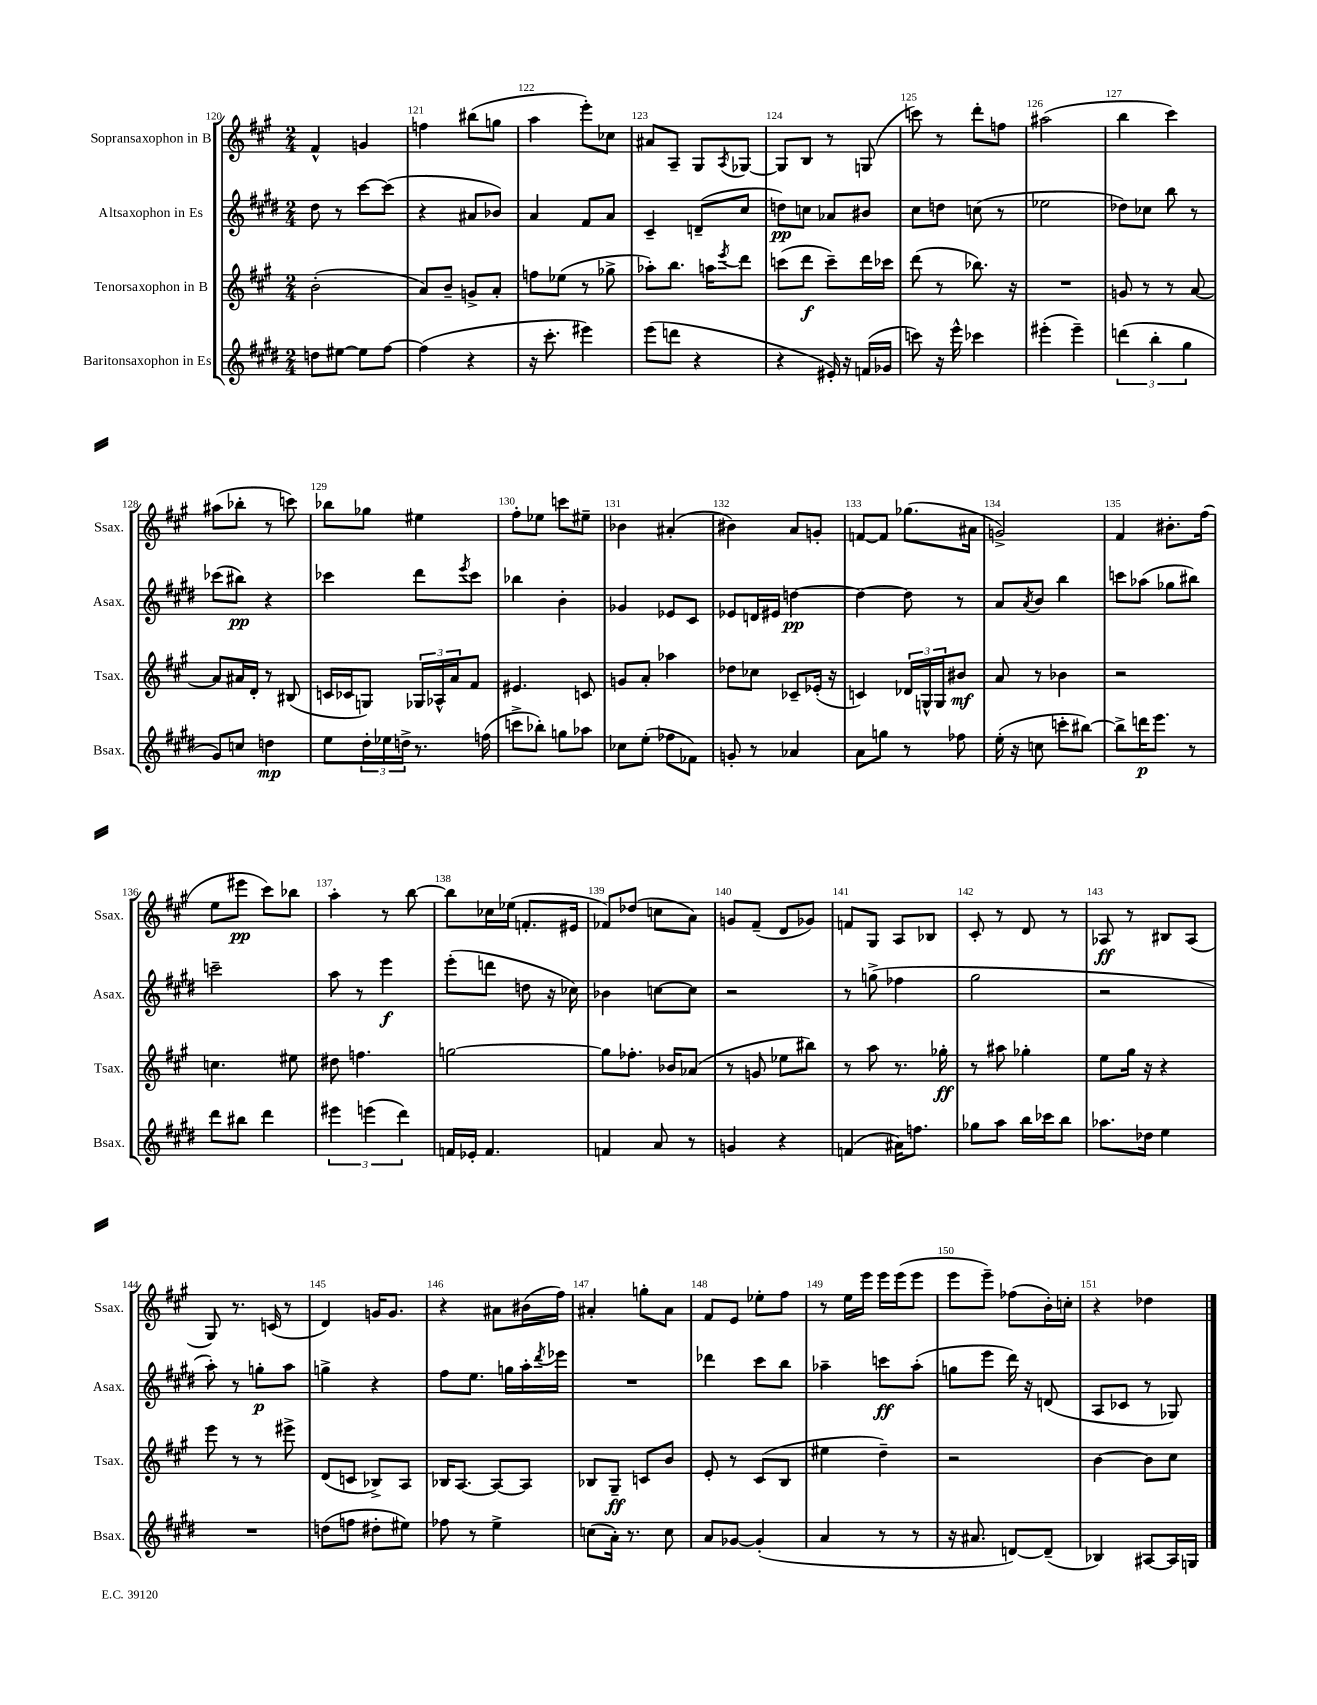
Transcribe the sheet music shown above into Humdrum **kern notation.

**kern	**kern	**kern	**kern
*staff4	*staff3	*staff2	*staff1
*clefG2	*clefG2	*clefG2	*clefG2
*k[f#c#g#d#]	*k[f#c#g#]	*k[f#c#g#d#]	*k[f#c#g#]
*M2/4	*M2/4	*M2/4	*M2/4
8dd	(2b'	8dd#	4f#^^
[8ee#	.	8r	.
8ee#]	.	[8ccc#	4g
[8ff#	.	(8ccc#]	.
=	=	=	=
(4ff#]	8a)	4r	4ff
.	8b~	.	.
4r	8g^	8a#	(8bb#
.	8a'	8b-)	8gg
=	=	=	=
16r	8ff	4a	4aa
8.ccc#'	.	.	.
.	(8ee-	.	.
4eee#)	8r	8f#	8eee')
.	8gg-^	8a	8cc-
=	=	=	=
(8eee	8aa-')	4c#~	8a#
8ddd	8.bb	.	8A~
4r	.	(8d~	8G#
.	16aa	.	.
.	8qeee	.	8qA
.	8ddd	8cc#	[8G-
=	=	=	=
4r	(8ccc	8dd)	8G-]
.	8ddd	8cc	8B
16e#')	8ccc~)	8a-	8r
16r	.	.	.
(16f	16ddd	8b#	(8G
16g-	16ccc-	.	.
=	=	=	=
8ccc)	(8ddd	8cc#	8ccc)
16r	8r	8dd	8r
16eee^^	.	.	.
4ccc-	8.bb-)	(8cc	8ddd'
.	.	8r	8ff
.	16r	.	.
=	=	=	=
(4eee#'	2r	2ee-	(2aa#
4eee#~)	.	.	.
=	=	=	=
(6ddd	8g	8dd-)	4bb
.	8r	8cc-	.
6bb'	.	.	.
.	8r	8bb	4ccc#)
6gg#	.	.	.
.	[8a	8r	.
=	=	=	=
8g#)	8a]	(8ccc-	(8aa#
8cc	16a#	8bb#)	8bb-'
.	16d'	.	.
4dd	8r	4r	8r
.	(8B#	.	8ccc)
=	=	=	=
8ee	16c	4ccc-	8bb-
.	16c-	.	.
24dd#'	8G)	.	8gg-
24ee-	.	.	.
24dd^	.	.	.
8.r	24G-	8ddd#	4ee#
.	24A-^^	.	.
.	24a	.	.
.	.	8qeee	.
.	8f#	8ccc-	.
(16ff	.	.	.
=	=	=	=
8ccc^	4.e#	4bb-	8ff#'
8bb-')	.	.	8ee-
8gg	.	4b'	8ccc
8aa-	8c	.	8ee#~
=	=	=	=
8cc-	8g	4g-	4b-
(8ee'	8a'	.	.
8ff-	4aa-	8e-	(4a#'
8f-)	.	8c#	.
=	=	=	=
8g'	8dd-	8e-	4b#)
8r	8cc-	16d	.
.	.	16e#	.
4a-	8c-~	[4dd	8a
.	(16e-'	.	8g'
.	16r	.	.
=	=	=	=
8a	4c)	4dd_	[8f
8gg	.	.	8f]
8r	24d-	8dd]	(8.gg-
.	24G^^	.	.
.	24G	.	.
8ff-	8b#	8r	.
.	.	.	16a#
=	=	=	=
(16ee'	8a	8a	2g^)
16r	.	.	.
.	.	8qa	.
8cc	8r	8b	.
8ccc'	4b-	4bb	.
[8bb#)	.	.	.
=	=	=	=
8bb#^]	2r	8ccc	4f#
16ddd	.	(8aa-	.
8.eee	.	.	.
.	.	8gg-	8.b#'
8r	.	8bb#)	.
.	.	.	(16ff#
=	=	=	=
8ddd#	4.cc	2ccc~	8ee
8bb#	.	.	8eee#
4ddd#	.	.	8ccc#)
.	8ee#	.	8bb-
=	=	=	=
6eee#	8dd#	8aa	4aa'
.	4.ff	8r	.
(6eee	.	.	.
.	.	4eee	8r
6ddd#)	.	.	.
.	.	.	[8bb
=	=	=	=
16f	[2gg	(8eee'	8bb]
16e-'	.	.	.
4.f	.	8ddd	16cc-
.	.	.	(16ee-
.	.	8dd	8.f'
.	.	16r	.
.	.	16cc-)	16e#
=	=	=	=
4f	8gg]	4b-	8f-)
.	8.ff-'	.	(8dd-
8a	.	[8cc	8cc
.	16b-	.	.
8r	(8a-	8cc]	8a)
=	=	=	=
4g	8r	2r	8g
.	8g	.	(8f#~
4r	8ee-	.	8d
.	8bb#)	.	8g-)
=	=	=	=
(4f	8r	8r	8f
.	8aa	(8gg^	8G#
16a#)	8.r	4ff-	8A
8.ff	.	.	.
.	.	.	8B-
.	16gg-'	.	.
=	=	=	=
8gg-	8r	2gg#	8c#'
8aa	8aa#	.	8r
16bb	4gg-'	.	8d
16ccc-	.	.	.
8bb	.	.	8r
=	=	=	=
8.aa-	8ee	2r	8A-
.	16gg#	.	8r
16dd-	16r	.	.
4ee	4r	.	8B#
.	.	.	(8A-
=	=	=	=
2r	8eee	8aa')	8G#)
.	8r	8r	8.r
.	8r	8gg'	.
.	.	.	(16c
.	8eee#^	8aa	8r
=	=	=	=
(8dd	(8d	4gg^	4d)
8ff	8c	.	.
8dd#'	8B-^)	4r	16g
.	.	.	8.g
8ee#)	8A	.	.
=	=	=	=
8ff-	16B-	8ff#	4r
.	[8.A	.	.
8r	.	8.ee	.
4ee^	8A_	.	8a#
.	.	16gg	.
.	8A]	16aa'	(16b#
.	.	8qddd#	.
.	.	16eee-	16ff#)
=	=	=	=
(8cc	8B-	2r	4a#'
16a')	8G#~	.	.
8.r	.	.	.
.	8c	.	8gg'
8cc	8b	.	8a#
=	=	=	=
8a	8e'	4ddd-	8f#
[8g-	8r	.	8e
(4g-']	(8c#	8ccc#	8ee-'
.	8B	8bb	8ff#
=	=	=	=
4a	4ee#	4aa-~	8r
.	.	.	16ee
.	.	.	16eee
8r	4dd~)	8ccc	16eee
.	.	.	(16eee
8r	.	(8aa-'	8eee
=	=	=	=
16r	2r	8gg	8eee
8.a#	.	.	.
.	.	8eee	8eee~)
[8d)	.	16ddd#)	(8ff-
.	.	16r	.
(8d~]	.	(8d	16b')
.	.	.	16cc'
=	=	=	=
4B-)	[4b	8A	4r
.	.	8c-	.
[8A#	8b]	8r	4dd-
16A#]	8cc#	8G-)	.
16G	.	.	.
==	==	==	==
*-	*-	*-	*-
